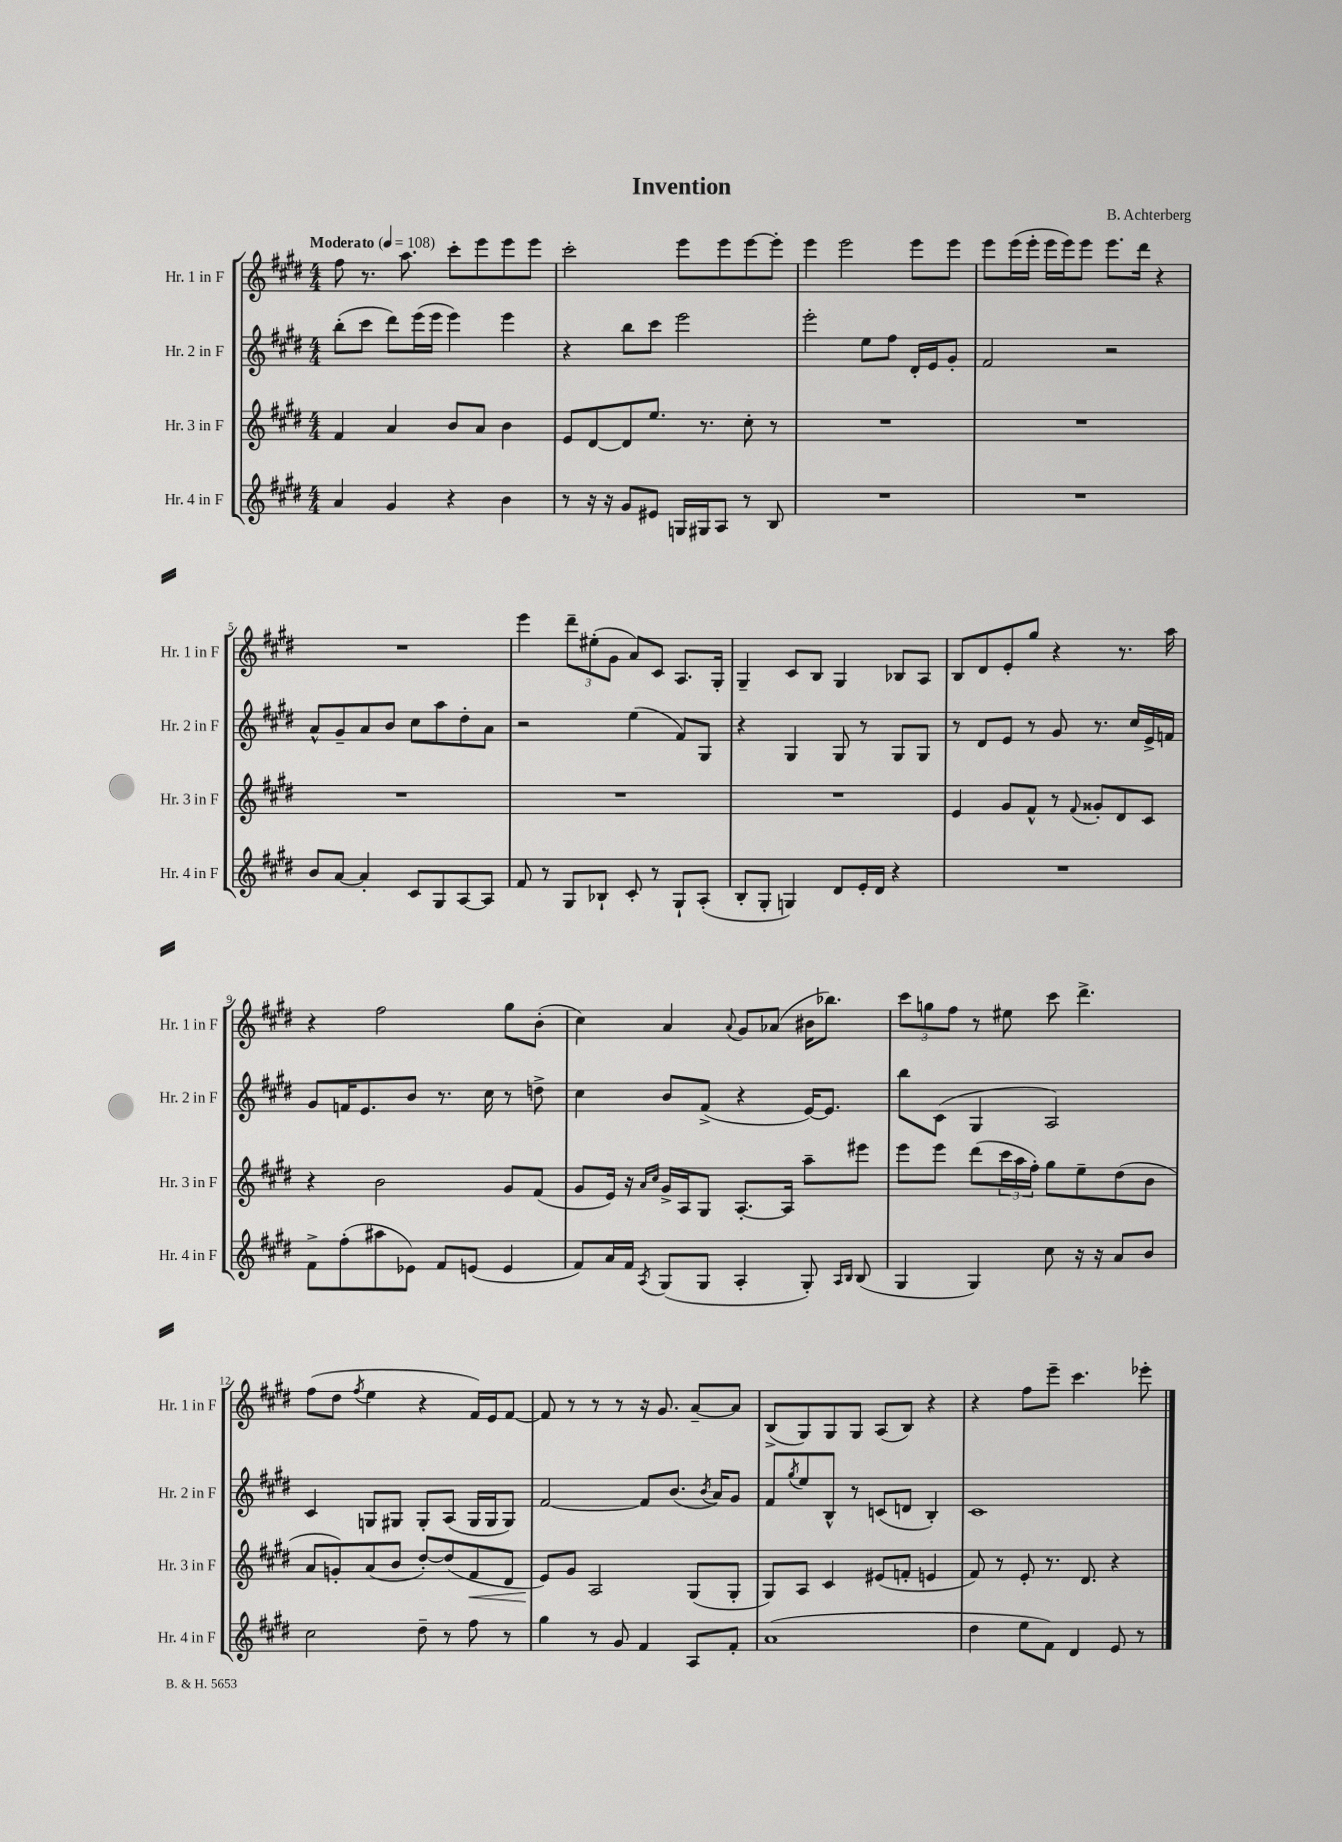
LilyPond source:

\header { title = "Invention" composer = "B. Achterberg" }
<<
\new StaffGroup <<
\new Staff = "s0" \with { instrumentName = "Hr. 1 in F" shortInstrumentName = "Hr. 1 in F" } {
    \clef treble \key e \major \numericTimeSignature \time 4/4 \tempo "Moderato" 4 = 108
    fis''8 r8. a''8. cis'''8-. e'''8 e'''8 e'''8 |
    cis'''2-. e'''8 e'''8 e'''8~ e'''8-. |
    e'''4 e'''2 e'''8 e'''8 |
    e'''8 e'''16( e'''16-. e'''16 e'''16) e'''8 e'''8. dis'''16 r4 |
    R1 |
    e'''4 \tuplet 3/2 { dis'''8-- eis''8-.( gis'8 } a'8) cis'8 a8. gis16-. |
    gis4-- cis'8 b8 gis4 bes8 a8 |
    b8 dis'8 e'8-. gis''8 r4 r8. a''16 |
    r4 fis''2 gis''8 b'8-.( |
    cis''4) a'4 \appoggiatura { a'8 } gis'8 aes'8( bis'16 bes''8.) |
    \tuplet 3/2 { cis'''8 g''8 fis''8 } r8 eis''8 cis'''8 dis'''4.-> |
    fis''8( dis''8 \acciaccatura { fis''8 } e''4 r4 fis'16) e'16 fis'8~ |
    fis'8 r8 r8 r8 r16 gis'8. a'8~-- a'8 |
    b8->( gis8) gis8 gis8 a8( b8) r4 |
    r4 fis''8 e'''8-- cis'''4. ees'''8-. \bar "|." |
}
\new Staff = "s1" \with { instrumentName = "Hr. 2 in F" shortInstrumentName = "Hr. 2 in F" } {
    \clef treble \key e \major \numericTimeSignature \time 4/4
    b''8-.( cis'''8 dis'''8) e'''16( e'''16 e'''4) e'''4 |
    r4 b''8 cis'''8 e'''2 |
    e'''2-. e''8 fis''8 dis'16-. e'16 gis'8-. |
    fis'2 r2 |
    a'8-^ gis'8-- a'8 b'8 cis''8 a''8 dis''8-. a'8 |
    r2 e''4( fis'8) gis8 |
    r4 gis4 gis8 r8 gis8 gis8 |
    r8 dis'8 e'8 r8 gis'8 r8. cis''16 e'16-> f'16 |
    gis'8 f'16 e'8. b'8 r8. cis''16 r8 d''8-> |
    cis''4 b'8 fis'8->( r4 e'16~) e'8. |
    b''8 cis'8( gis4 a2) |
    cis'4 g8 gis8 gis8-. a8( gis16 gis16 gis8) |
    fis'2~ fis'8 b'8.( \acciaccatura { b'8 } a'16) gis'8 |
    fis'8 \acciaccatura { gis''8 } e''8 b8-^ r8 c'8( d'8 b4-.) |
    cis'1 \bar "|." |
}
\new Staff = "s2" \with { instrumentName = "Hr. 3 in F" shortInstrumentName = "Hr. 3 in F" } {
    \clef treble \key e \major \numericTimeSignature \time 4/4
    fis'4 a'4 b'8 a'8 b'4 |
    e'8 dis'8~ dis'8 e''8. r8. cis''8-. r8 |
    R1 |
    R1 |
    R1 |
    R1 |
    R1 |
    e'4 gis'8 fis'8-^ r8 \appoggiatura { fis'8 } gisis'8-. dis'8 cis'8 |
    r4 b'2 gis'8 fis'8( |
    gis'8 e'16) r16 \grace { a'16 cis''16 } gis'16-> a16 gis8 a8.~-. a16 a''8-- eis'''8 |
    e'''8 e'''8 dis'''8( \tuplet 3/2 { cis'''16 a''16 fis''16-.) } gis''8 e''8-- dis''8( b'8 |
    a'8 g'8-.) a'8( b'8 dis''8~-.) dis''8( fis'8\< dis'8 |
    e'8\!) gis'8 a2 gis8( gis8-. |
    gis8) a8 cis'4 eis'8( f'8-. e'4 |
    fis'8) r8 e'8-. r8. dis'8. r4 \bar "|." |
}
\new Staff = "s3" \with { instrumentName = "Hr. 4 in F" shortInstrumentName = "Hr. 4 in F" } {
    \clef treble \key e \major \numericTimeSignature \time 4/4
    a'4 gis'4 r4 b'4 |
    r8 r16 r16 gis'8 eis'8 g16 gis16 a8 r8 b8 |
    R1 |
    R1 |
    b'8 a'8~ a'4-. cis'8 gis8 a8~ a8 |
    fis'8 r8 gis8 bes8-! cis'8-. r8 gis8-! a8-.( |
    b8-. gis8-. g4) dis'8 e'16-. dis'16 r4 |
    R1 |
    fis'8-> fis''8-.( ais''8 ees'8) fis'8 e'8( e'4 |
    fis'8) a'16 fis'16 \acciaccatura { a8 } gis8( gis8 a4-. gis8-.) \grace { a16 b16 } b8( |
    gis4 gis4) cis''8 r16 r16 a'8 b'8 |
    cis''2 dis''8-- r8 fis''8 r8 |
    gis''4 r8 gis'8 fis'4 a8 fis'8-. |
    a'1( |
    dis''4 e''8 fis'8) dis'4 e'8 r8 \bar "|." |
}
>>
>>
